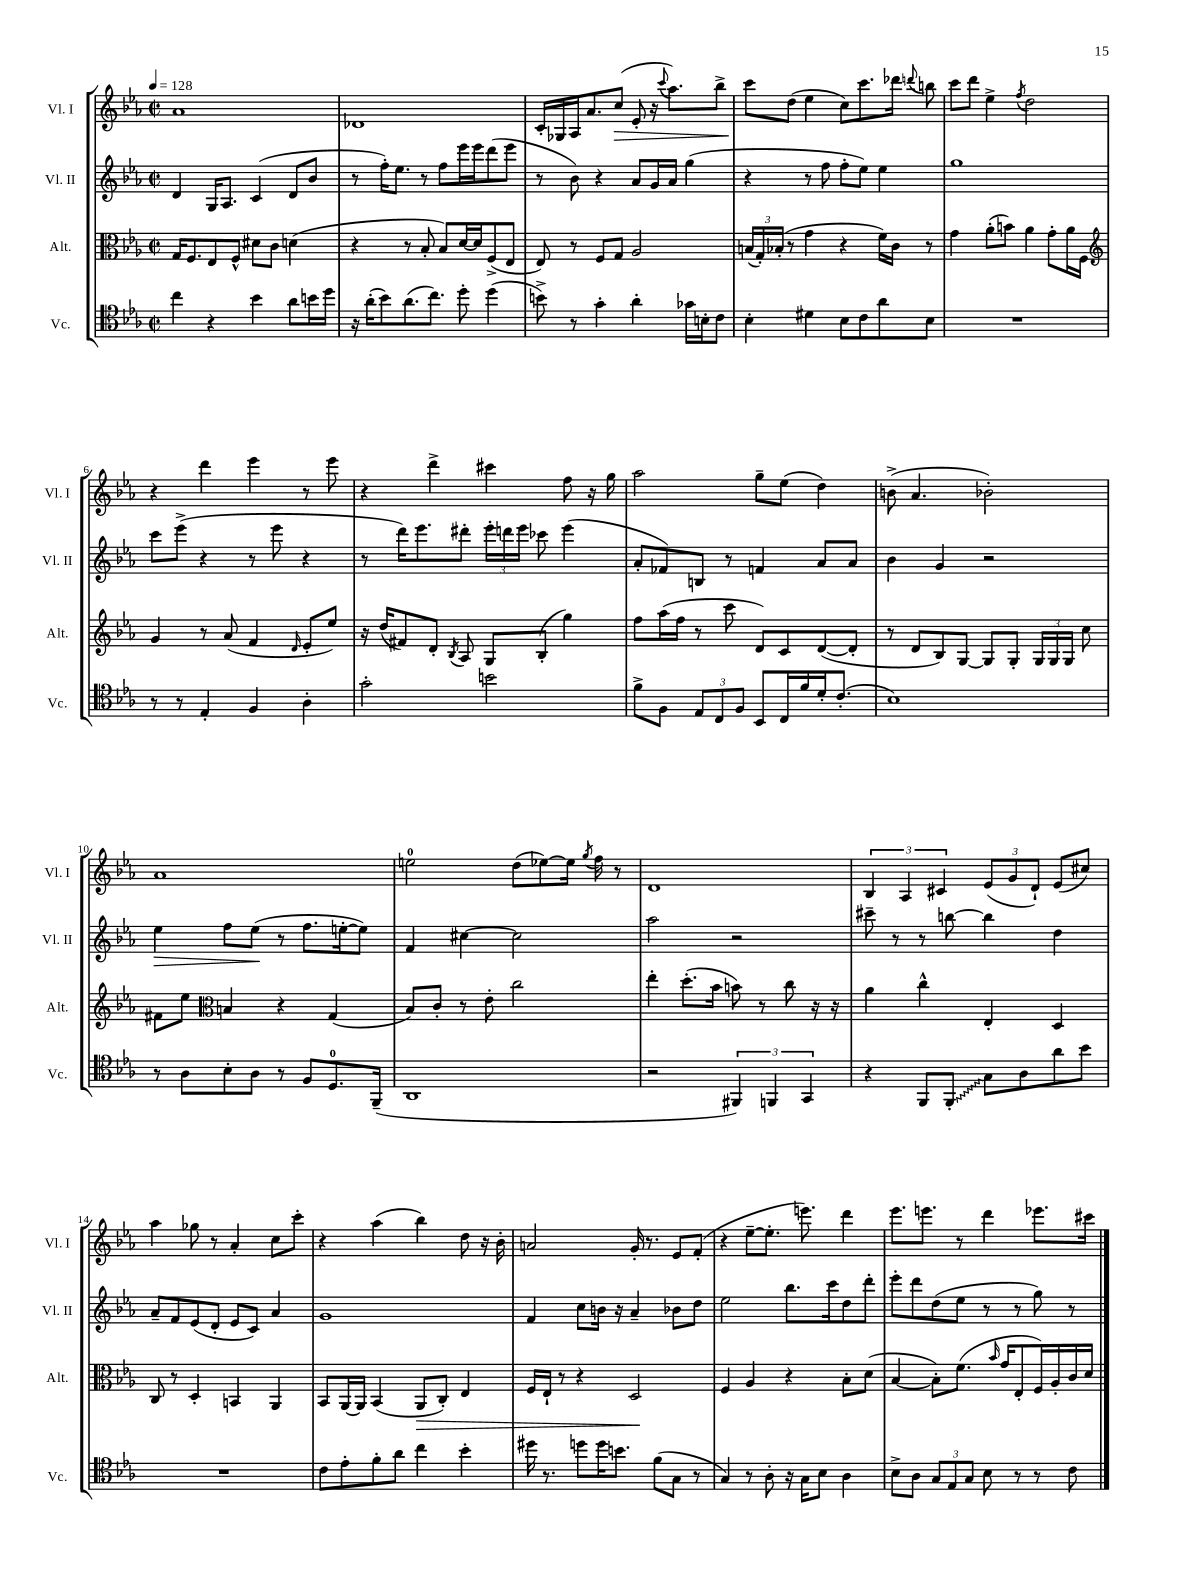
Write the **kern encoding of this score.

**kern	**kern	**kern	**kern
*staff4	*staff3	*staff2	*staff1
*clefC4	*clefC3	*clefG2	*clefG2
*k[b-e-a-]	*k[b-e-a-]	*k[b-e-a-]	*k[b-e-a-]
*M2/2	*M2/2	*M2/2	*M2/2
*met(c|)	*met(c|)	*met(c|)	*met(c|)
*MM128	*MM128	*MM128	*MM128
4cc	16G	4d	1a-
.	8.F	.	.
4r	8E-	16G	.
.	.	8.A-	.
.	8F^^	.	.
4b-	8d#	(4c	.
.	8c	.	.
8a-	(4d	8d	.
16b	.	8b-	.
16dd	.	.	.
=	=	=	=
16r	4r	8r	1d-
(16a-'	.	.	.
8b-)	.	16ff')	.
.	.	8.ee-	.
(8.a-	8r	.	.
.	8B-'	8r	.
8.cc)	.	.	.
.	8B-)	8ff	.
8dd'	[16d	16eee-	.
.	16d]	16eee-	.
(4dd	(8F^	(8ddd	.
.	8E-	8eee-	.
=	=	=	=
8b^)	8E-)	8r	16c'
.	.	.	16G-
8r	8r	8b-)	16A-
.	.	.	8.a-
4g'	8F	4r	.
.	8G	.	(8cc
4a-'	2A-	8a-	8e-'
.	.	16g	16r
.	.	.	8qqccc
.	.	16a-	8.aa-)
16g-	.	(4gg	.
16B'	.	.	.
8c	.	.	8bb-^
=	=	=	=
4B-'	(24B	4r	8ccc
.	24G')	.	.
.	(24B-'	.	.
.	8r	.	(8dd
4d#	4g	8r	4ee-
.	.	8ff	.
8B-	4r	8ff'	8cc)
8c	.	8ee-)	8.ccc
8a-	16f)	4ee-	.
.	16c	.	16ddd-
.	.	.	8qqddd
8B-	8r	.	8bb
=	=	=	=
1r	4g	1gg	8ccc
.	.	.	8ddd
.	(8a-'	.	4ee-^
.	8b)	.	.
.	.	.	8qff
.	4a-	.	2dd
.	8g'	.	.
.	16a-	.	.
.	16F	.	.
=	=	=	=
*	*clefG2	*	*
8r	4g	8ccc	4r
8r	.	(8eee-^	.
4E-'	8r	4r	4ddd
.	(8a-	.	.
4F	4f	8r	4eee-
.	.	8eee-	.
.	16qqd	.	.
4A-'	8e-'	4r	8r
.	8ee-)	.	8eee-
=	=	=	=
2g'	16r	8r	4r
.	(16dd	.	.
.	8f#)	16ddd)	.
.	.	8.eee-	.
.	8d'	.	4ddd^
.	8qB-	.	.
.	8A-	8ddd#'	.
2b	8G	24eee-'	4ccc#
.	.	24ddd	.
.	.	24eee-	.
.	(8B-'	8ccc-	.
.	4gg)	(4eee-	8ff
.	.	.	16r
.	.	.	16gg
=	=	=	=
8f^	8ff	8a-'	2aa-
8F	(16aa-	8f-)	.
.	16ff	.	.
12E-	8r	8B	.
12C	.	.	.
.	8ccc	8r	.
12F	.	.	.
8BB-	8d)	4f	8gg~
16C	8c	.	(8ee-
16f	.	.	.
16d'	([8d	8a-	4dd)
(8.c'	.	.	.
.	8d']	8a-	.
=	=	=	=
1B-)	8r	4b-	(8b^
.	8d	.	4.a-
.	8B-)	4g	.
.	[8G	.	.
.	8G]	2r	2b-')
.	8G'	.	.
.	24G	.	.
.	24G	.	.
.	24G	.	.
.	8cc	.	.
=	=	=	=
8r	8f#	4ee-	1a-
8A-	8ee-	.	.
*	*clefC3	*	*
8B-'	4B	8ff	.
8A-	.	(8ee-	.
8r	4r	8r	.
8F	.	8.ff	.
8.D	(4G	.	.
.	.	[16ee'	.
.	.	8ee])	.
(16FF~	.	.	.
=	=	=	=
1AA-	8B-)	4f	2ee
.	8c'	.	.
.	8r	[4cc#	.
.	8e-'	.	.
.	2cc	2cc#]	(8dd
.	.	.	[8ee-)
.	.	.	16ee-]
.	.	.	8qgg
.	.	.	16ff
.	.	.	8r
=	=	=	=
2r	4ee-'	2aa-	1d
.	(8.dd'	.	.
.	16b-	.	.
6FF#)	8b)	2r	.
.	8r	.	.
6FF	.	.	.
.	8cc	.	.
6GG	.	.	.
.	16r	.	.
.	16r	.	.
=	=	=	=
4r	4a-	8ccc#~	6B-
.	.	8r	.
.	.	.	6A-
8FF	4cc^^	8r	.
.	.	.	6c#
8FF'	.	[8bb	.
8G	4E-'	4bb]	(12e-
.	.	.	12g
8A-	.	.	.
.	.	.	12d`)
8a-	4D	4dd	(8e-
8b-	.	.	8cc#)
=	=	=	=
1r	8C	8a-~	4aa-
.	8r	8f	.
.	4D'	(8e-	8gg-
.	.	8d'	8r
.	4BB	8e-	4a-'
.	.	8c)	.
.	4AA-	4a-	8cc
.	.	.	8ccc'
=	=	=	=
8c	8BB-	1g	4r
8e-'	[16AA-	.	.
.	16AA-]	.	.
8f'	(4BB-	.	(4aa-
8a-	.	.	.
4cc	8AA-	.	4bb-)
.	8C')	.	.
4b-'	4E-	.	8dd
.	.	.	16r
.	.	.	16b-'
=	=	=	=
16dd#	16F	4f	2a
8.r	16E-`	.	.
.	8r	.	.
8dd	4r	8cc	.
16dd	.	16b	.
8.b	.	16r	.
.	2D	4a-~	16g'
.	.	.	8.r
(8f	.	.	.
8G	.	8b-	8e-
8r	.	8dd	(8f'
=	=	=	=
4G)	4F	2ee-	4r
8r	4A-	.	[8ee-~
8A-'	.	.	8.ee-']
16r	4r	8.bb-	.
16G	.	.	8.eee)
8B-	.	.	.
.	.	16ccc	.
4A-	8B-'	8dd	4ddd
.	(8d	8ddd'	.
=	=	=	=
8B-^	[4B-	8eee-'	8.eee-
8A-	.	8ddd	.
.	.	.	8.eee
12G	8B-'])	(8dd	.
12E-	.	.	.
.	(8.f	8ee-	8r
12G	.	.	.
8B-	.	8r	4ddd
.	16qqb-	.	.
.	16g	.	.
8r	8E-'	8r	.
8r	16F)	8gg)	8.eee-
.	16A-'	.	.
8c	16c	8r	.
.	16d	.	16ccc#
==	==	==	==
*-	*-	*-	*-
